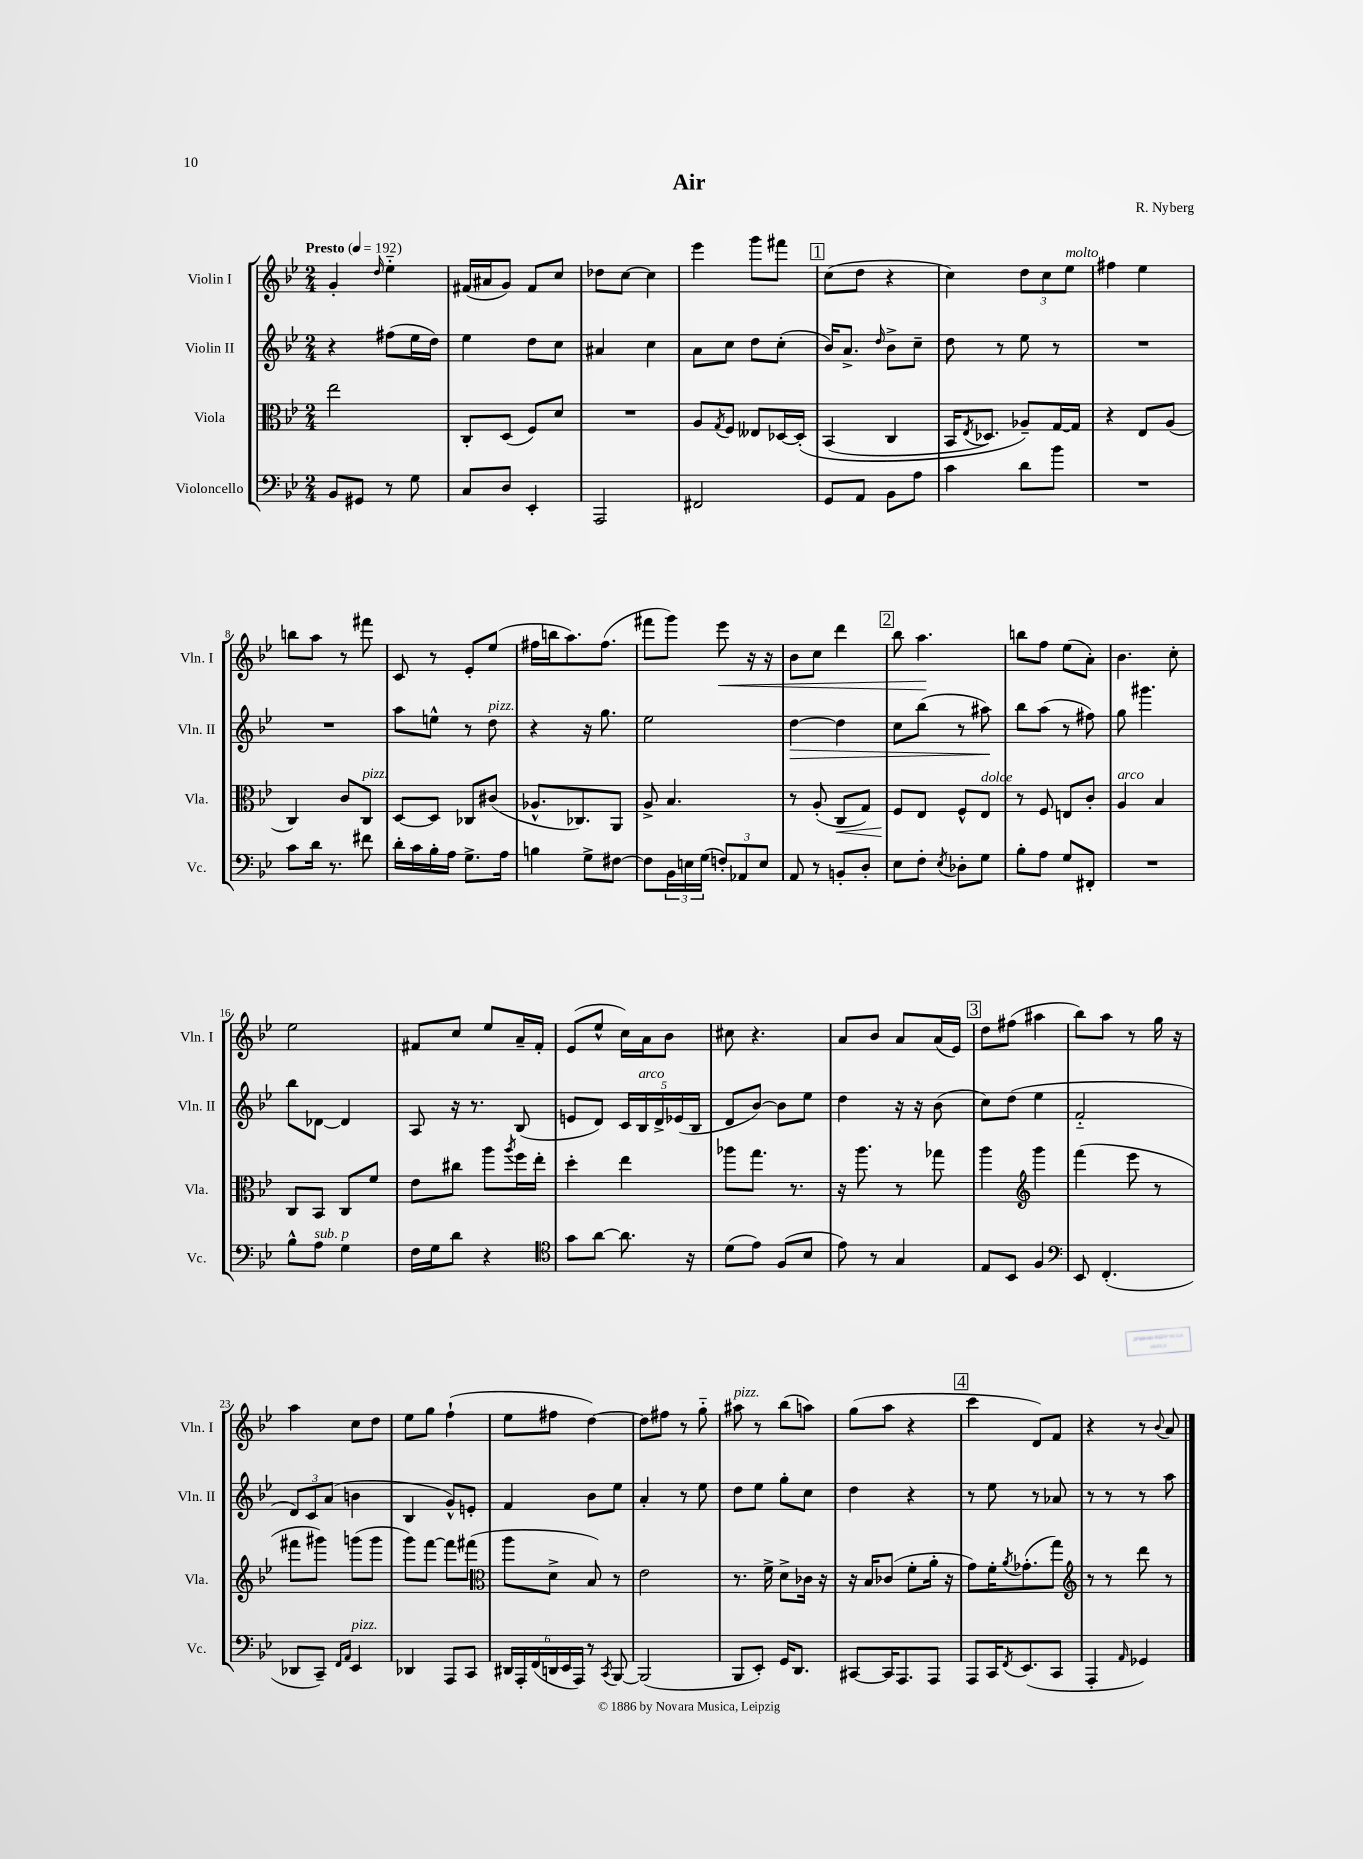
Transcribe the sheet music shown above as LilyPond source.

\header { title = "Air" composer = "R. Nyberg" }
<<
\new StaffGroup <<
\new Staff = "s0" \with { instrumentName = "Violin I" shortInstrumentName = "Vln. I" } {
    \clef treble \key bes \major \numericTimeSignature \time 2/4 \tempo "Presto" 4 = 192
    g'4-. \grace { d''16 } ees''4-_ |
    fis'16( ais'16 g'8) fis'8 c''8 |
    des''8 c''8~ c''4 |
    ees'''4 g'''8 fis'''8 |
    \mark \markup { \box "1" } c''8( d''8 r4 |
    c''4) \tuplet 3/2 { d''8 c''8 ees''8^\markup { \italic "molto" } } |
    fis''4 ees''4 |
    b''8 a''8 r8 fis'''8 |
    c'8 r8 ees'8-. ees''8( |
    fis''16 b''16 a''8.) fis''8.( |
    fis'''8 g'''8) ees'''8\< r16 r16 |
    bes'8 c''8 d'''4 |
    \mark \markup { \box "2" } bes''8 a''4.\! |
    b''8 f''8 ees''8( a'8-.) |
    bes'4. c''8-. |
    ees''2 |
    fis'8 c''8 ees''8 a'16-- fis'16-. |
    ees'8( ees''8-^ c''16) a'16 bes'8 |
    cis''8 r4. |
    a'8 bes'8 a'8 a'16( ees'16) |
    \mark \markup { \box "3" } d''8 fis''8( ais''4 |
    bes''8) a''8 r8 g''16 r16 |
    a''4 c''8 d''8 |
    ees''8 g''8 f''4-!( |
    ees''8 fis''8 d''4~) |
    d''8 fis''8 r8 g''8-_ |
    ais''8^\markup { \italic "pizz." } r8 bes''8( a''8) |
    g''8( a''8 r4 |
    \mark \markup { \box "4" } c'''4 d'8) f'8 |
    r4 r8 \appoggiatura { bes'8 } a'8 \bar "|." |
}
\new Staff = "s1" \with { instrumentName = "Violin II" shortInstrumentName = "Vln. II" } {
    \clef treble \key bes \major \numericTimeSignature \time 2/4
    r4 fis''8( ees''16 d''16) |
    ees''4 d''8 c''8 |
    ais'4 c''4 |
    a'8 c''8 d''8 c''8-.( |
    \mark \markup { \box "1" } bes'16) a'8.-> \grace { d''16 } bes'8-> c''8-- |
    d''8 r8 ees''8 r8 |
    R2 |
    R2 |
    a''8 e''8-^ r8 d''8^\markup { \italic "pizz." } |
    r4 r16 g''8. |
    ees''2 |
    d''4~\> d''4 |
    \mark \markup { \box "2" } c''8 bes''8( r8 ais''8\!) |
    bes''8 a''8( r8 fis''8) |
    g''8 gis'''4. |
    bes''8 des'8~ des'4 |
    a8 r16 r8. bes8( |
    e'8 d'8) \tuplet 5/4 { c'16 bes16^\markup { \italic "arco" } d'16-> ees'16( bes16 } |
    d'8 bes'8~) bes'8 ees''8 |
    d''4 r16 r16 bes'8( |
    \mark \markup { \box "3" } c''8) d''8( ees''4 |
    f'2-_ |
    \tuplet 3/2 { d'8) c'8 a'8( } b'4 |
    bes4 g'8-^) e'8-. |
    f'4 bes'8 ees''8 |
    a'4-. r8 ees''8 |
    d''8 ees''8 g''8-. c''8 |
    d''4 r4 |
    \mark \markup { \box "4" } r8 ees''8 r8 aes'8 |
    r8 r8 r8 a''8 \bar "|." |
}
\new Staff = "s2" \with { instrumentName = "Viola" shortInstrumentName = "Vla." } {
    \clef alto \key bes \major \numericTimeSignature \time 2/4
    ees''2 |
    c8-. d8( f8) d'8 |
    R2 |
    a8 \acciaccatura { g8 } f8 eeses8 des16~ des16-.\( |
    \mark \markup { \box "1" } bes,4( c4 |
    bes,16 \acciaccatura { ees8 } des8.) aes8--\) g16~ g16 |
    r4 ees8 a8( |
    c4) c'8 c8^\markup { \italic "pizz." } |
    d8~ d8 ces8 cis'8( |
    aes8.-^ ces8.) a,8 |
    a8-> bes4. |
    r8 a8-.( c8\< g8) |
    \mark \markup { \box "2" } f8\! ees8 f8-^ ees8^\markup { \italic "dolce" } |
    r8 f8 e8 c'8-. |
    a4^\markup { \italic "arco" } bes4 |
    c8 bes,8 c8 f'8 |
    ees'8 cis''8 a''8 \acciaccatura { a''8 } f''16 ees''16-. |
    d''4-. ees''4 |
    aes''8 g''8. r8. |
    r16 a''8. r8 ges''8 |
    \mark \markup { \box "3" } a''4 \clef treble g'''4 |
    f'''4( ees'''8 r8 |
    fis'''8 gis'''8) g'''8( g'''8 |
    g'''8) f'''8~ f'''8 fis'''8( |
    \clef alto a''8 d'8-> bes8) r8 |
    ees'2 |
    r8. f'16-> d'8-> ces'16 r16 |
    r16 bes16 ces'8( f'8-. a'16-. r16 |
    \mark \markup { \box "4" } g'8) f'16-. \acciaccatura { a'8 } ges'8.-.( g''8) |
    \clef treble r8 r8 d'''8 r8 \bar "|." |
}
\new Staff = "s3" \with { instrumentName = "Violoncello" shortInstrumentName = "Vc." } {
    \clef bass \key bes \major \numericTimeSignature \time 2/4
    bes,8 gis,8 r8 g8 |
    c8 d8 ees,4-. |
    a,,2 |
    fis,2 |
    \mark \markup { \box "1" } g,8 a,8 bes,8 a8 |
    c'4 d'8 bes'8 |
    R2 |
    c'8 d'16 r8. fis'8 |
    d'16-. c'16 bes16-. a16 g8.-> a16 |
    b4 g8-> fis8~ |
    fis8 \tuplet 3/2 { bes,16 e16 g16( } \tuplet 3/2 { f8-.) aes,8 e8 } |
    a,8 r8 b,8-. d8-. |
    \mark \markup { \box "2" } ees8 f8-. \acciaccatura { ees8 } des8-. g8 |
    bes8-. a8 g8 fis,8-. |
    R2 |
    bes8-^ a8^\markup { \italic "sub. p" } g4 |
    f16 g16 d'8 r4 |
    \clef tenor g'8 a'8~ a'8. r16 |
    d'8( ees'8) f8( bes8 |
    ees'8) r8 g4 |
    \mark \markup { \box "3" } ees8 bes,8 f4 |
    \clef bass ees,8 f,4.-.( |
    des,8 c,8--) \grace { f,16 a,16 } ees,4^\markup { \italic "pizz." } |
    des,4 a,,8 c,8 |
    \tuplet 6/4 { dis,16 a,,16-. f,16( d,16 ees,16 a,,16) } r8 \acciaccatura { c,8 } bes,,8~ |
    bes,,2( |
    bes,,8 ees,8-.) g,16 d,8. |
    cis,8~ cis,16 a,,8. a,,8 |
    \mark \markup { \box "4" } a,,8 c,16 \acciaccatura { f,8 } ees,8.( c,8 |
    a,,4-. \grace { a,16 } ges,4) \bar "|." |
}
>>
>>
